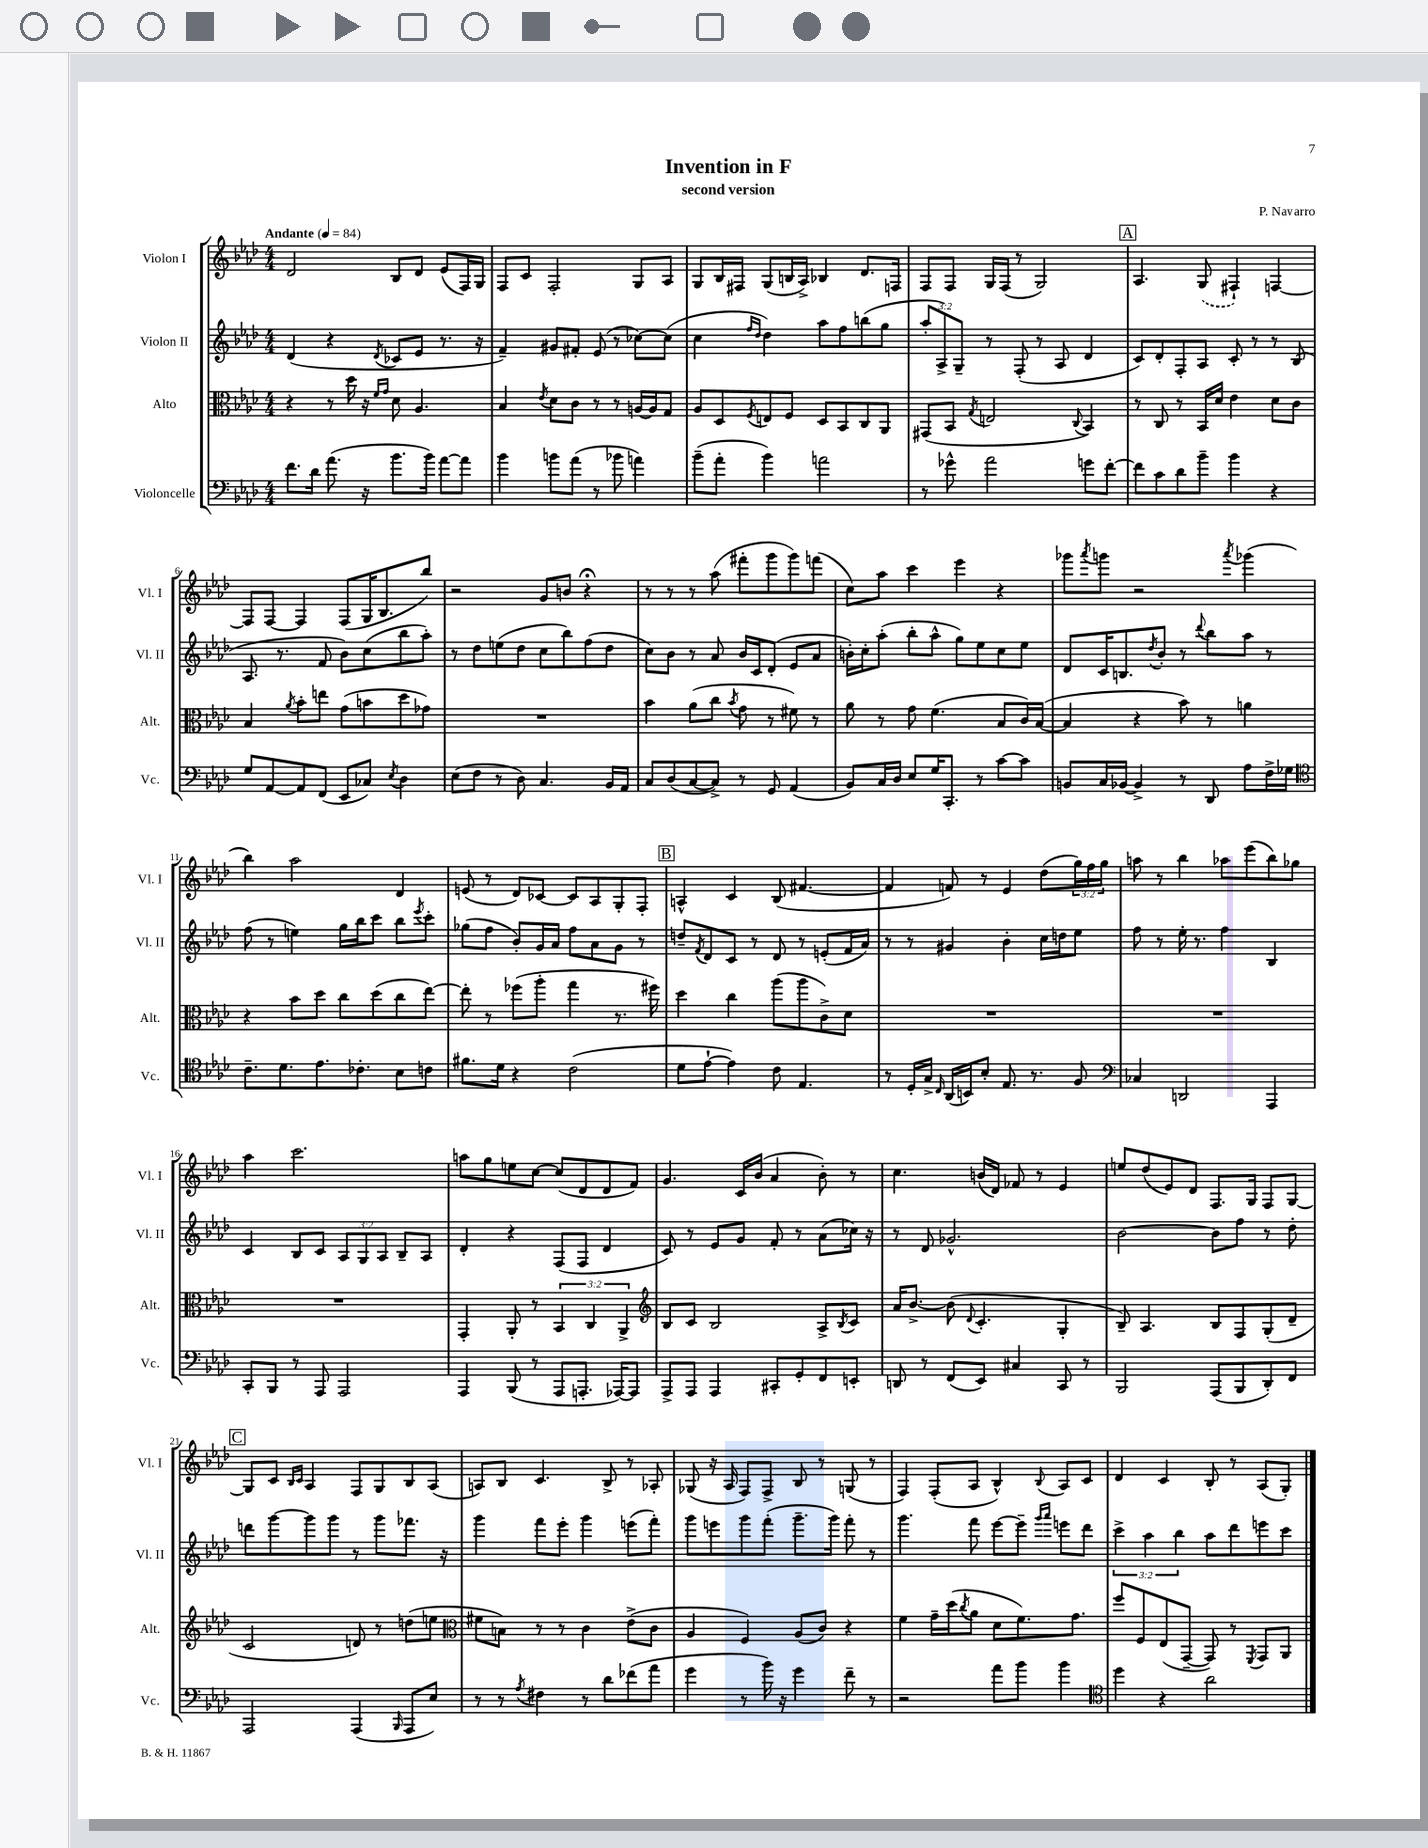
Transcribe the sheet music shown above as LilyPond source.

\header { title = "Invention in F" composer = "P. Navarro" subtitle = "second version" }
<<
\new StaffGroup <<
\new Staff = "s0" \with { instrumentName = "Violon I" shortInstrumentName = "Vl. I" } {
    \clef treble \key aes \major \numericTimeSignature \time 4/4 \override Staff.TupletNumber.text = #tuplet-number::calc-fraction-text \tempo "Andante" 4 = 84
    des'2 bes8 des'8 ees'8( f16) g16 |
    f8 c'8 f2-. g8 aes8 |
    g8 bes16 fis16 g8( b16 aes16->) bes4 des'8. f16 |
    f8 f8 g16 f16( r8 g2) |
    \mark \markup { \box "A" } aes4. \once \slurDashed g8( fis4-!) f4~ |
    f8 f8~ f4 f8( g16 bes8. bes''8) |
    r2 g'8 b'8 r4\fermata |
    r8 r8 r8 aes''8( fis'''8-. g'''8 g'''8) f'''8( |
    c''8) aes''8 c'''4 ees'''4 r4 |
    ges'''8 \acciaccatura { aes'''8 } g'''8 r2 \acciaccatura { aes'''8 } ges'''4( |
    bes''4) aes''2 des'4 |
    e'8( r8 des'8) ces'8~ ces'8 aes8 g8-. f8-. |
    \mark \markup { \box "B" } a4-^ c'4 bes8( fis'4.~ |
    fis'4 f'8) r8 ees'4 des''8( \tuplet 3/2 { g''16) f''16 g''16 } |
    a''8 r8 bes''4 aes''8 ees'''8( bes''8) ges''8 |
    aes''4 c'''2. |
    a''8 g''8 e''8 c''8~ c''8( des'8 des'8 f'8) |
    g'4. c'16 bes'16( aes'4 bes'8-.) r8 |
    c''4. b'16( des'16) fes'8 r8 ees'4 |
    e''8 des''8( ees'8) des'8 f8. g16 f8 g8~ |
    \mark \markup { \box "C" } g8 c'8 \grace { bes16 c'16 } aes4 f8 g8 bes8 aes8( |
    a8) bes8 c'4. bes8-> r8 aes8-. |
    ges8( r16 aes16 f8) f8-> bes8 r8 g8( r8 |
    f4) f8-.( aes8 bes4-^) \appoggiatura { bes8 } aes8 c'8 |
    des'4 c'4 bes8-. r8 aes8( g8-.) \bar "|." |
}
\new Staff = "s1" \with { instrumentName = "Violon II" shortInstrumentName = "Vl. II" } {
    \clef treble \key aes \major \numericTimeSignature \time 4/4 \override Staff.TupletNumber.text = #tuplet-number::calc-fraction-text
    des'4( r4 \acciaccatura { des'8 } ces'8 ees'8 r8. r16 |
    f'4--) gis'8 fis'8-. ees'8( r8 ces''8~) ces''8( |
    c''4 \grace { f''16 des''16 } des''4) aes''8 f''8 b''8( g''8 |
    \tuplet 3/2 { aes''8-. aes8->) g8-- } r8 f8-.( r8 aes8 des'4 |
    \mark \markup { \box "A" } c'8) des'8-. f8-. aes8 c'8-. r8 r8 bes8( |
    aes8. r8. f'8 bes'8) c''8( bes''8 aes''8-.) |
    r8 des''8 e''8( des''8 c''8 bes''8) f''8( des''8 |
    c''8) bes'8 r8 aes'8 bes'16 c'16 des'8-.( ees'8 aes'8 |
    b'16-.) c''16-. aes''8-.( bes''8-. aes''8-^ g''8) ees''8 c''8 ees''8 |
    des'8 c'16 b8. \acciaccatura { des''8 } bes'8-. r8 \appoggiatura { des'''8 } bes''8 aes''8 r8 |
    f''8( r8 e''4) g''16 bes''16 c'''8 bes''8 \acciaccatura { ees'''8 } c'''8-. |
    ges''8( f''8 bes'8-.) g'16 aes'16 f''8 aes'8 g'8 r8 |
    \mark \markup { \box "B" } d''8-- \acciaccatura { f'8 } des'8 c'8 r8 des'8 r8 e'8-.( f'16 aes'16) |
    r8 r8 gis'4 bes'4-. c''16 d''16 ees''8 |
    f''8 r8 ees''16-. r8. f''4 bes4 |
    c'4 bes8 c'8 \tuplet 3/2 { aes8 g8 aes8 } bes8-- aes8 |
    des'4-. r4 f8( f8 des'4 |
    c'8) r8 ees'8 g'8 f'8-. r8 aes'8( ces''16) r16 |
    r8 des'8 ges'2.-^ |
    bes'2~ bes'8 f''8 r8 des''8-. |
    \mark \markup { \box "C" } d'''8 g'''8~ g'''8 g'''8 r8 g'''8 fes'''8. r16 |
    g'''4 f'''8 ees'''8-. g'''4 e'''8( f'''8-.) |
    g'''8 e'''8 g'''8 f'''8-.( g'''8.-- g'''16) f'''8-. r8 |
    g'''4. f'''8 ees'''8~ ees'''8-- \grace { g'''16 aes'''16 } e'''8 des'''8 |
    \tuplet 3/2 { c'''4-> aes''4 bes''4 } aes''8 des'''8 e'''8 c'''8 \bar "|." |
}
\new Staff = "s2" \with { instrumentName = "Alto" shortInstrumentName = "Alt." } {
    \clef alto \key aes \major \numericTimeSignature \time 4/4 \override Staff.TupletNumber.text = #tuplet-number::calc-fraction-text
    r4 r8 des''16 r16 \grace { f'16 g'16 } des'8 aes4. |
    bes4 \acciaccatura { ees'8 } des'8 c'8 r8 r8 a16~ a16 g8 |
    aes8 des8 \acciaccatura { f8 } e8 f8 des8 bes,8 c8 aes,8 |
    gis,8( bes,8 \acciaccatura { g8 } e2 \appoggiatura { c8 } bes,4) |
    \mark \markup { \box "A" } r8 c8 r8 bes,16 des'16 ees'4 des'8 c'8 |
    bes4 \acciaccatura { aes'8 } bes'8-. e''8 g'8( b'8 des''8 ges'8) |
    R1 |
    bes'4 aes'8( c''8 \acciaccatura { bes'8 } g'8 r8 fis'8) r8 |
    aes'8 r8 g'8 f'4.( bes8 c'16) bes16~( |
    bes4 r4 bes'8) r8 a'4 |
    r4 bes'8 des''8 c''8 des''8( c''8 ees''8~) |
    ees''8-. r8 fes''8( aes''8-. g''4 r8. fis''16) |
    \mark \markup { \box "B" } des''4 c''4 aes''8( aes''8 c'8->) des'8 |
    R1 |
    R1 |
    R1 |
    g,4-. aes,8-. r8 \tuplet 3/2 { bes,4 c4 aes,4-> } |
    \clef treble bes8 c'8 bes2 aes8-> \acciaccatura { bes8 } c'8 |
    aes'16 bes'8.~-> bes'8( \appoggiatura { des'8 } c'4.-. g4-. |
    bes8--) aes4. bes8 f8 g8-.( des'8-- |
    \mark \markup { \box "C" } c'2 d'8) r8 d''8( e''8 |
    \clef alto fis'8 b8) r8 r8 c'4 ees'8->( c'8 |
    aes4 f4) aes8( c'8) r4 |
    f'4 g'16-- des''16( \acciaccatura { c''8 } aes'8 des'8 f'8.) g'8. |
    f''8 f8 ees8( g,8~-- g,8) r8 \acciaccatura { f,8 } g,8 aes,8 \bar "|." |
}
\new Staff = "s3" \with { instrumentName = "Violoncelle" shortInstrumentName = "Vc." } {
    \clef bass \key aes \major \numericTimeSignature \time 4/4
    f'8. des'16 aes'8.( r16 bes'8. bes'16) aes'8~ aes'8 |
    bes'4 b'8 aes'8( r8 bes'8 a'4) |
    bes'8--( aes'8-. bes'4) a'2 |
    r8 ges'8-^ aes'2 g'8 f'8~-. |
    \mark \markup { \box "A" } f'8 c'8 des'8 bes'8-- bes'4 r4 |
    g8 aes,8~ aes,8 f,8( ees,8 ces8) \acciaccatura { ees8 } des4 |
    ees8( f8 r8 des8) c4. bes,16 aes,16 |
    c8 des8( c8~ c8->) r8 g,8 aes,4( |
    bes,8) c16 des16 ees8 g16 c,8.-. r8 c'8~ c'8 |
    b,8 c16 bes,16~ bes,4-> r8 des,8 aes8 f16-> ges16 |
    \clef tenor c'8.-- des'8. ees'8. ces'8.-. bes8 c'8 |
    fis'8. des'16 r4 c'2( |
    \mark \markup { \box "B" } des'8 ees'8~-! ees'4) c'8 ees4. |
    r8 des16-. g16-> \grace { c16 } aes,16( b,16) bes8-. ees8. r8. f8 |
    \clef bass ces4 d,2 aes,,4 |
    c,8-. bes,,8 r8 aes,,8 aes,,2 |
    aes,,4 bes,,8( r8 aes,,8 a,,8.-. aes,,16~) aes,,8 |
    aes,,8-> aes,,8 aes,,4 cis,8-. g,8-. f,8 e,8-. |
    d,8 r8 f,8( ees,8) cis4 c,8 r8 |
    bes,,2 aes,,8( bes,,8 des,8-.) f,8 |
    \mark \markup { \box "C" } aes,,2 aes,,4( \grace { bes,,16 } aes,,8 ees8) |
    r8 r8 \acciaccatura { aes8 } fis4 r8 des'8 fes'8( aes'8 |
    g'4 r8 bes'16) r16 g'4 f'8-- r8 |
    r2 aes'8 bes'8 bes'4 |
    \clef tenor des''4 r4 aes'2 \bar "|." |
}
>>
>>
